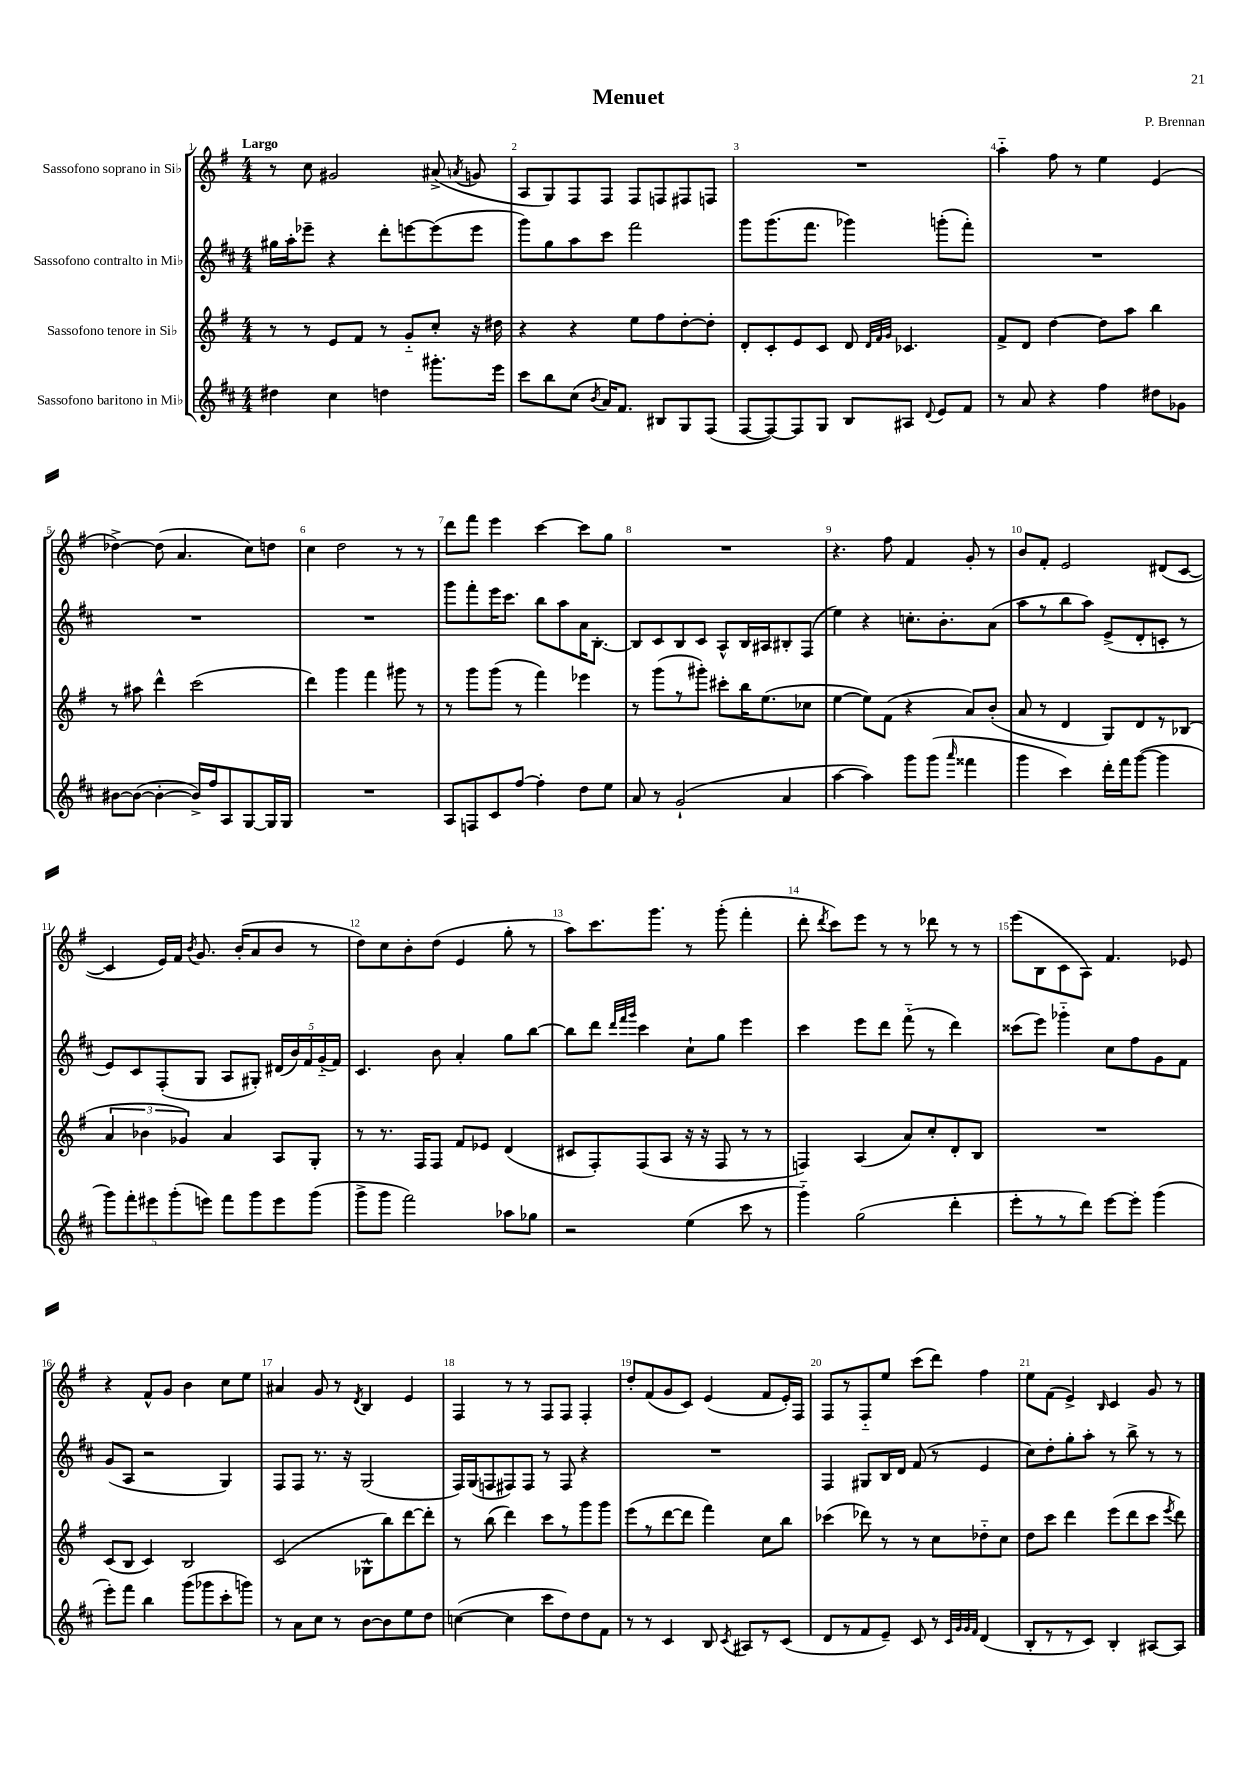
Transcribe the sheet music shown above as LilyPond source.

\header { title = "Menuet" composer = "P. Brennan" }
<<
\new StaffGroup <<
\new Staff = "s0" \with { instrumentName = "Sassofono soprano in Sib" } {
    \clef treble \key g \major \numericTimeSignature \time 4/4 \tempo "Largo"
    \autoBeamOff r8 c''8 gis'2 ais'8->( \acciaccatura { a'8 } g'8 |
    a8[ g8) fis8 fis8] fis8[ f8 fis8 f8] |
    R1 |
    a''4-_ fis''8 r8 e''4 e'4( |
    des''4~->) des''8( a'4. c''8[) d''8] |
    c''4 d''2 r8 r8 |
    d'''8[ fis'''8] e'''4 c'''4~ c'''8[ g''8] |
    R1 |
    r4. fis''8 fis'4 g'8-. r8 |
    b'8[ fis'8]-. e'2 dis'8[( c'8]~ |
    c'4 e'16[) fis'16] \acciaccatura { b'8 } g'8. b'16[-.( a'8 b'8] r8 |
    d''8[) c''8 b'8-. d''8]( e'4 g''8-. r8 |
    a''8[) c'''8. g'''8.] r8 g'''8-.( fis'''4-. |
    d'''8-. \acciaccatura { d'''8 } c'''8[) e'''8] r8 r8 des'''8 r8 r8 |
    e'''8[( b8 c'8 a8]) fis'4. ees'8 |
    r4 fis'8[-^ g'8] b'4 c''8[ e''8] |
    ais'4 g'8 r8 \acciaccatura { d'8 } b4 e'4 |
    fis4 r8 r8 fis8[ fis8] fis4-. |
    d''8[-. fis'8( g'8 c'8]) e'4( fis'8[ e'16-.) fis16] |
    fis8[ r8 fis8-_ e''8] c'''8[( d'''8]) fis''4 |
    e''8[ fis'8]( e'4->) \grace { b16 } c'4 g'8 r8 \bar "|." |
}
\new Staff = "s1" \with { instrumentName = "Sassofono contralto in Mib" } {
    \clef treble \key d \major \numericTimeSignature \time 4/4
    \autoBeamOff gis''16[ a''16-. ees'''8]-- r4 d'''8[-. e'''8~ e'''8( e'''8] |
    g'''8[) g''8 a''8 cis'''8] fis'''2 |
    g'''8[ g'''8.( fis'''8.] ges'''4) g'''8[-.( fis'''8]-.) |
    R1 |
    R1 |
    R1 |
    g'''8[ fis'''8-. e'''16 cis'''8.] b''8[ a''8 a'16 b8.]~-. |
    b8[ cis'8 b8 cis'8] a8[-^ b16 ais16 bis8-. fis8]( |
    e''4) r4 c''8.[-. b'8.-. a'8]( |
    a''8[ r8 b''8 a''8]) e'8[->( d'8-. c'8]-. r8 |
    e'8[) cis'8 fis8-.( g8] a8[ gis8]-.) \tuplet 5/4 { dis'16[( b'16) fis'16 g'16-_( fis'16]) } |
    cis'4. b'8 a'4-. g''8[ b''8]~ |
    b''8[ d'''8] \grace { d'''32[ fis'''32 g'''32] } cis'''4 cis''8[-! g''8] e'''4 |
    cis'''4 e'''8[ d'''8] fis'''8-_( r8 d'''4) |
    cisis'''8[( e'''8]) ges'''4-_ cis''8[ fis''8 g'8 fis'8] |
    g'8[( a8] r2 g4) |
    fis8[ fis8] r8. r16 g2( |
    fis16[) g16( f8 fis8) fis8] r8 fis8 r4 |
    R1 |
    fis4 gis8[ b16 d'16] fis'8( r8 e'4 |
    cis''8[) d''8-. g''8-. a''8]-. r8 b''8-> r8 r8 \bar "|." |
}
\new Staff = "s2" \with { instrumentName = "Sassofono tenore in Sib" } {
    \clef treble \key g \major \numericTimeSignature \time 4/4
    \autoBeamOff r8 r8 e'8[ fis'8] r8 g'8[-_ c''8]-. r16 dis''16 |
    r4 r4 e''8[ fis''8 d''8~-. d''8]-. |
    d'8[-. c'8-. e'8 c'8] d'8 \grace { d'32[ fis'32 g'32] } ces'4. |
    fis'8[-> d'8] d''4~ d''8[ a''8] b''4 |
    r8 ais''8 d'''4-^ c'''2( |
    d'''4) g'''4 fis'''4 gis'''8 r8 |
    r8 g'''8[ g'''8]( r8 fis'''4) ees'''4 |
    r8 g'''8[( r8 gis'''8]-.) cis'''8[-. b''16 e''8.( ces''8] |
    e''4~ e''8[) fis'8]( r4 a'8[) b'8]-.( |
    a'8 r8 d'4 g8[) d'8 r8 bes8]( |
    \tuplet 3/2 { a'4 bes'4 ges'4) } a'4 a8[ g8]-. |
    r8 r8. fis16[ fis8] fis'8[ ees'8] d'4( |
    cis'8[ fis8-.) fis8( a8] r16 r16 fis8 r8 r8 |
    f4) a4( a'8[) c''8-. d'8-. b8] |
    R1 |
    c'8[( b8] c'4) b2 |
    c'2( ges8[-^ b''8) d'''8~ d'''8]-. |
    r8 b''8( d'''4) c'''8[ r8 g'''8 g'''8] |
    e'''8[( r8 d'''8~ d'''8] fis'''4) c''8[ b''8] |
    ces'''4( des'''8) r8 r8 c''8[ des''8-_ c''8] |
    d''8[ c'''8] d'''4 e'''8[( d'''8 c'''8] \acciaccatura { e'''8 } d'''8) \bar "|." |
}
\new Staff = "s3" \with { instrumentName = "Sassofono baritono in Mib" } {
    \clef treble \key d \major \numericTimeSignature \time 4/4
    \autoBeamOff dis''4 cis''4 d''4 gis'''8.[-. e'''16] |
    cis'''8[ b''8 cis''8]( \acciaccatura { b'8 } a'16[) fis'8.] bis8[ g8 fis8]( |
    fis8[~ fis8~) fis8 g8] b8[ ais8] \appoggiatura { d'8 } e'8[ fis'8] |
    r8 a'8 r4 fis''4 dis''8[ ges'8] |
    bis'8[~ bis'8]~( bis'4~-. bis'16[->) fis''16 a8 g8~ g16 g16] |
    R1 |
    a8[ f8 cis'8 fis''8]~ fis''4-. d''8[ e''8] |
    a'8 r8 g'2-!( a'4 |
    a''4~ a''4) g'''8[ g'''8]( \grace { a'''16 } fisis'''4 |
    g'''4 cis'''4) d'''16[-. fis'''16 g'''8]~( g'''4 |
    \tuplet 5/4 { g'''8[) fis'''8-. eis'''8 g'''8-.( e'''8]) } fis'''8[ g'''8 e'''8 g'''8]( |
    g'''8[-> g'''8] fis'''2) aes''8[ ges''8] |
    r2 e''4( cis'''8 r8 |
    g'''4-_) g''2( d'''4-. |
    e'''8[-. r8 r8 d'''8]) e'''8[~ e'''8]-. g'''4( |
    e'''8[-.) fis'''8] b''4 g'''8[( ges'''8 cis'''8-. g'''8]) |
    r8 a'8[ cis''8] r8 b'8[~ b'8 e''8 d''8] |
    c''4~( c''4 cis'''8[ d''8) d''8 fis'8] |
    r8 r8 cis'4 b8 \acciaccatura { cis'8 } ais8[ r8 cis'8]( |
    d'8[ r8 fis'8 e'8]--) cis'8 r8 \grace { cis'32[ g'32 g'32 fis'32] } d'4( |
    b8[-. r8 r8 cis'8]) b4-. ais8[~ ais8] \bar "|." |
}
>>
>>
\layout { \context { \Score \override BarNumber.break-visibility = ##(#f #t #t) barNumberVisibility = #all-bar-numbers-visible } }
